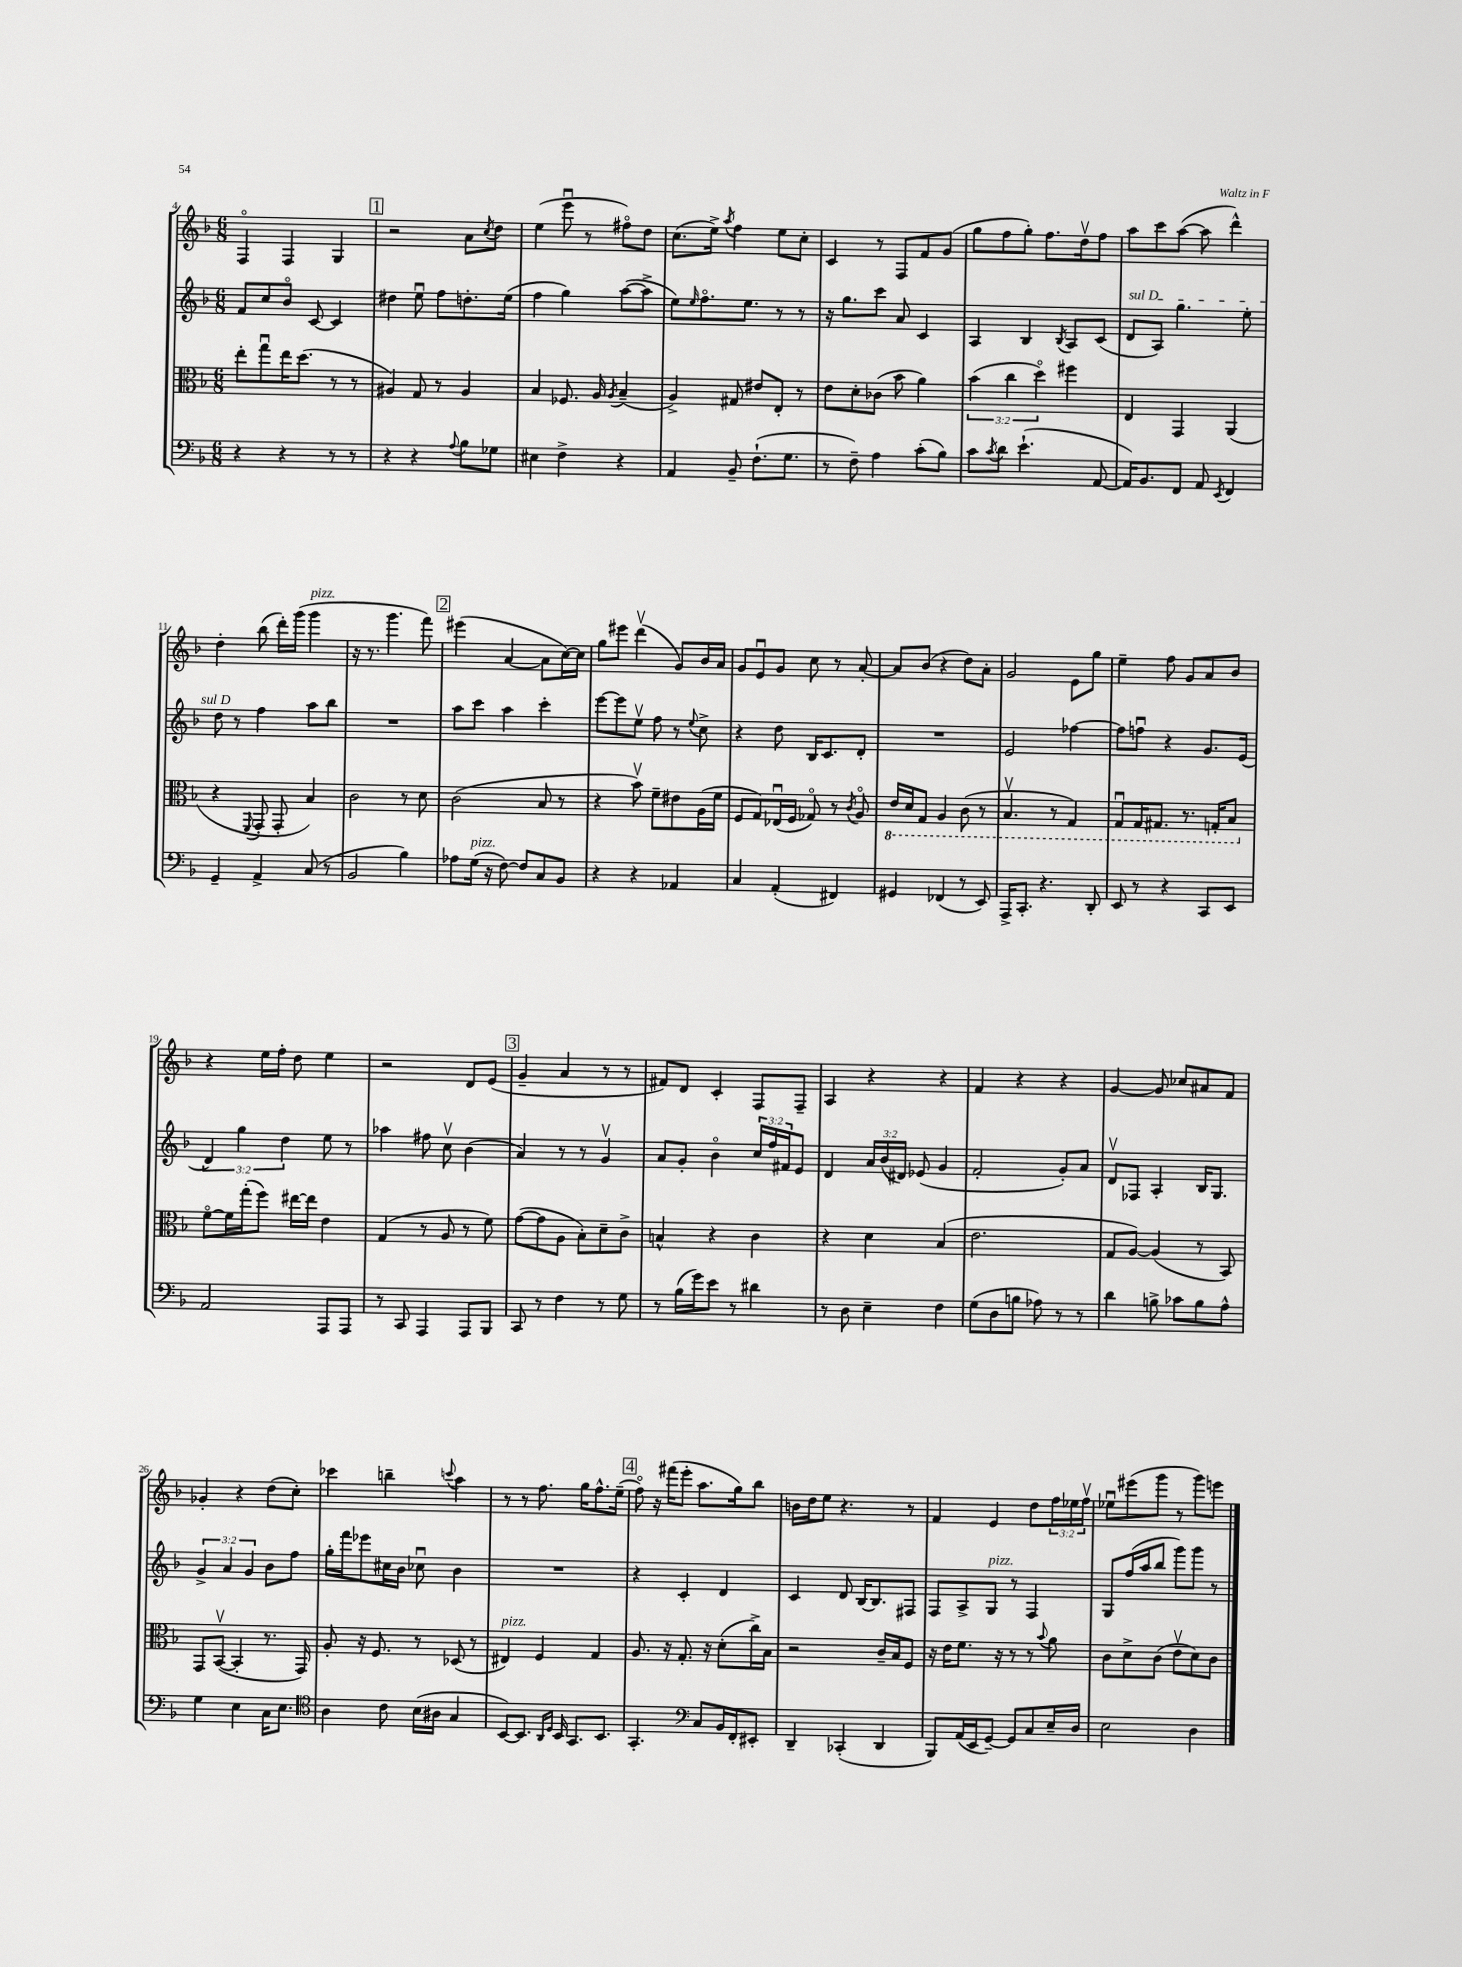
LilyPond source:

<<
\new StaffGroup <<
\new Staff = "s0" {
    \clef treble \key f \major \numericTimeSignature \time 6/8 \override Staff.TupletNumber.text = #tuplet-number::calc-fraction-text
    f4\flageolet f4 g4 |
    \mark \markup { \box "1" } r2 a'8 \acciaccatura { c''8 } d''8 |
    e''4( e'''8\downbow r8 fis''8\flageolet) d''8 |
    c''8.( e''16->) \acciaccatura { a''8 } f''4 e''8 c''8-. |
    c'4 r8 f8 f'8 g'8( |
    g''8 f''8 g''8-.) f''8. d''16\upbow f''8 |
    a''8 c'''8 a''8~( a''8 d'''4-^) |
    d''4-. bes''8( d'''16-.) g'''16( g'''4^\markup { \italic "pizz." } |
    r16 r8. g'''4. f'''8) |
    \mark \markup { \box "2" } eis'''4( a'4~ a'8 c''16~) c''16 |
    g''8 eis'''8 d'''4\upbow( g'8) bes'16 a'16 |
    g'8 e'8\downbow g'8 c''8 r8 a'8~-. |
    a'8 bes'8( r4 d''8) a'8-. |
    g'2 e'8 g''8 |
    e''4-- f''8 g'8 a'8 bes'8 |
    r4 e''16 f''16-. d''8 e''4 |
    r2 d'8 e'8( |
    \mark \markup { \box "3" } g'4-- a'4 r8 r8 |
    fis'8) d'8 c'4-. f8 f8-- |
    a4 r4 r4 |
    f'4 r4 r4 |
    g'4~ g'8 ces''8 ais'8 f'8 |
    ges'4-. r4 d''8( c''8-.) |
    ces'''4 b''4-- \appoggiatura { c'''8 } a''4 |
    r8 r8 f''8. g''16 f''8.-^ e''16--( |
    \mark \markup { \box "4" } f''8\flageolet) r16 fis'''16( e'''8-. a''8. g''16) bes''8 |
    b'16 d''16 e''8 r4. r8 |
    f'4 e'4 d''8 \tuplet 3/2 { f''16 ees''16 f''16\upbow } |
    ees''8\downbow eis'''8( g'''8 r8 g'''8) e'''8 \bar "|." |
}
\new Staff = "s1" {
    \clef treble \key f \major \numericTimeSignature \time 6/8 \override Staff.TupletNumber.text = #tuplet-number::calc-fraction-text
    f'8 c''8 bes'8\flageolet c'8~ c'4 |
    \mark \markup { \box "1" } dis''4 e''8\downbow f''8 d''8.-. e''16( |
    f''4 g''4) a''8~( a''8-> |
    e''8) \grace { e''16 } f''8.\flageolet e''8. r8 r8 |
    r16 g''8. c'''8 a'8 c'4 |
    a4 bes4 \acciaccatura { bes8 } a8 c'8( |
    \once \override TextSpanner.bound-details.left.text = \markup { \italic "sul D" } d'8\startTextSpan a8) g''4. e''8-. |
    d''8\stopTextSpan r8 f''4 a''8 bes''8 |
    R2. |
    \mark \markup { \box "2" } a''8 c'''8 a''4 c'''4-. |
    e'''8~ e'''8 e''8\upbow f''8 r8 \appoggiatura { e''8 } c''8-> |
    r4 d''8 bes16 c'8. d'8-. |
    R2. |
    e'2 fes''4~ |
    fes''8 f''8\downbow r4 g'8. e'16( |
    \tuplet 3/2 { d'4) g''4 d''4 } e''8 r8 |
    aes''4 fis''8 c''8\upbow bes'4( |
    \mark \markup { \box "3" } a'4) r8 r8 g'4\upbow |
    a'8 g'8-. bes'4\flageolet \tuplet 3/2 { c''16 f''16 fis'16 } e'8 |
    d'4 \tuplet 3/2 { a'16 bes'16( dis'16) } ees'8( g'4 |
    f'2-. g'8-.) a'8 |
    d'8\upbow fes8 a4-. bes16 g8. |
    \tuplet 3/2 { g'4-> a'4 g'4 } bes'8 f''8 |
    g''16-. f'''16 ees'''8 cis''16 bes'16 ces''8\downbow bes'4 |
    R2. |
    \mark \markup { \box "4" } r4 c'4-. d'4 |
    c'4 d'8 bes16~ bes8. fis8 |
    f8 a8-> g8^\markup { \italic "pizz." } r8 f4 |
    g8 f''16( a''16 bes''8 g'''8) g'''8 r8 \bar "|." |
}
\new Staff = "s2" {
    \clef alto \key f \major \numericTimeSignature \time 6/8 \override Staff.TupletNumber.text = #tuplet-number::calc-fraction-text
    e''8-. g''8\downbow e''16 d''8.( r8 r8 |
    \mark \markup { \box "1" } ais4) g8 r8 ais4 |
    bes4 fes8. a16 \acciaccatura { a8 } bes4--( |
    a4->) gis8 eis'8 e8-. r8 |
    e'8 d'8-. ces'8( bes'8 a'4) |
    \tuplet 3/2 { bes'4( c''4 d''4\flageolet) } fis''4 |
    e4 g,4 a,4( |
    r4 \appoggiatura { f,8 } g,8-. g,8-. bes4) |
    c'2 r8 d'8 |
    \mark \markup { \box "2" } c'2( bes8 r8 |
    r4 bes'8\upbow) f'8-- eis'8 a16( f'16 |
    f8 g8) ees16\downbow( f16 ges8\flageolet) r8 \acciaccatura { c'8 } a8\flageolet |
    \ottava #-1 e16 d16 g,8 a,4 c8( r8 |
    bes,4.\upbow r8 g,4) |
    g,8\downbow g,16 gis,8. r8. g,16-. bes,8 \ottava #0 |
    f'8~\flageolet f'16 g''16-.( f''8) eis''16~ eis''16 e'4 |
    g4( r8 a8 r8 f'8) |
    \mark \markup { \box "3" } g'8~( g'8 a8 bes8-.) d'8-- c'8-> |
    b4-^ r4 c'4 |
    r4 d'4 bes4( |
    e'2. |
    g8 a8~) a4( r8 bes,8) |
    g,8 bes,8~\upbow( bes,4-. r8. g,16) |
    a8-. r16 f8. r8 des8( r8 |
    eis4^\markup { \italic "pizz." }) f4 g4 |
    \mark \markup { \box "4" } a8. r16 g8.-. r16 d'8-.( c''16->) bes16 |
    r2 c'16-- bes16 f8 |
    r16 e'16 f'8. r16 r8 r8 \appoggiatura { bes'8 } a'8 |
    c'8 d'8-> c'8( e'8\upbow d'8) c'8 \bar "|." |
}
\new Staff = "s3" {
    \clef bass \key f \major \numericTimeSignature \time 6/8
    r4 r4 r8 r8 |
    \mark \markup { \box "1" } r4 r4 \appoggiatura { a8 } bes8 ges8 |
    eis4 f4-> r4 |
    a,4 bes,8-- f8.-!( g8. |
    r8 f8--) a4 c'8-.( bes8) |
    c'8 \acciaccatura { c'8 } d'8 e'4.-!( a,8~ |
    a,16) bes,8. f,8 a,8 \acciaccatura { e,8 } f,4 |
    g,4-- a,4-> c8( r8 |
    bes,2 bes4) |
    \mark \markup { \box "2" } aes8 g16^\markup { \italic "pizz." }( r16 f8~) f8 c8 bes,8 |
    r4 r4 aes,4 |
    c4 a,4-.( fis,4) |
    gis,4 fes,4( r8 e,8) |
    a,,16-> c,8.-. r4. d,8-. |
    e,8 r8 r4 c,8 e,8 |
    a,2 a,,8 a,,8 |
    r8 c,8 a,,4 a,,8 bes,,8 |
    \mark \markup { \box "3" } c,8 r8 f4 r8 g8 |
    r8 bes16( g'16) e'8 r8 dis'4 |
    r8 d8 e4-- f4 |
    g8( d8 b8 aes8) r8 r8 |
    d'4 b8-> ces'8 b8 a8-^ |
    g4 e4 c16 e8. |
    \clef tenor a4 c'8 bes16( ais16 g4 |
    bes,8~) bes,8. \grace { a,16 d16 } bes,16 g,8. bes,8. |
    \mark \markup { \box "4" } g,4.-. \clef bass c8 bes,16 f,16-. eis,8-. |
    d,4-- ces,4-.( d,4 |
    bes,,8) a,16( e,16 g,8~--) g,8 c8 e16-- d16 |
    e2 d4 \bar "|." |
}
>>
>>
\layout { \context { \Score currentBarNumber = #4 } }
